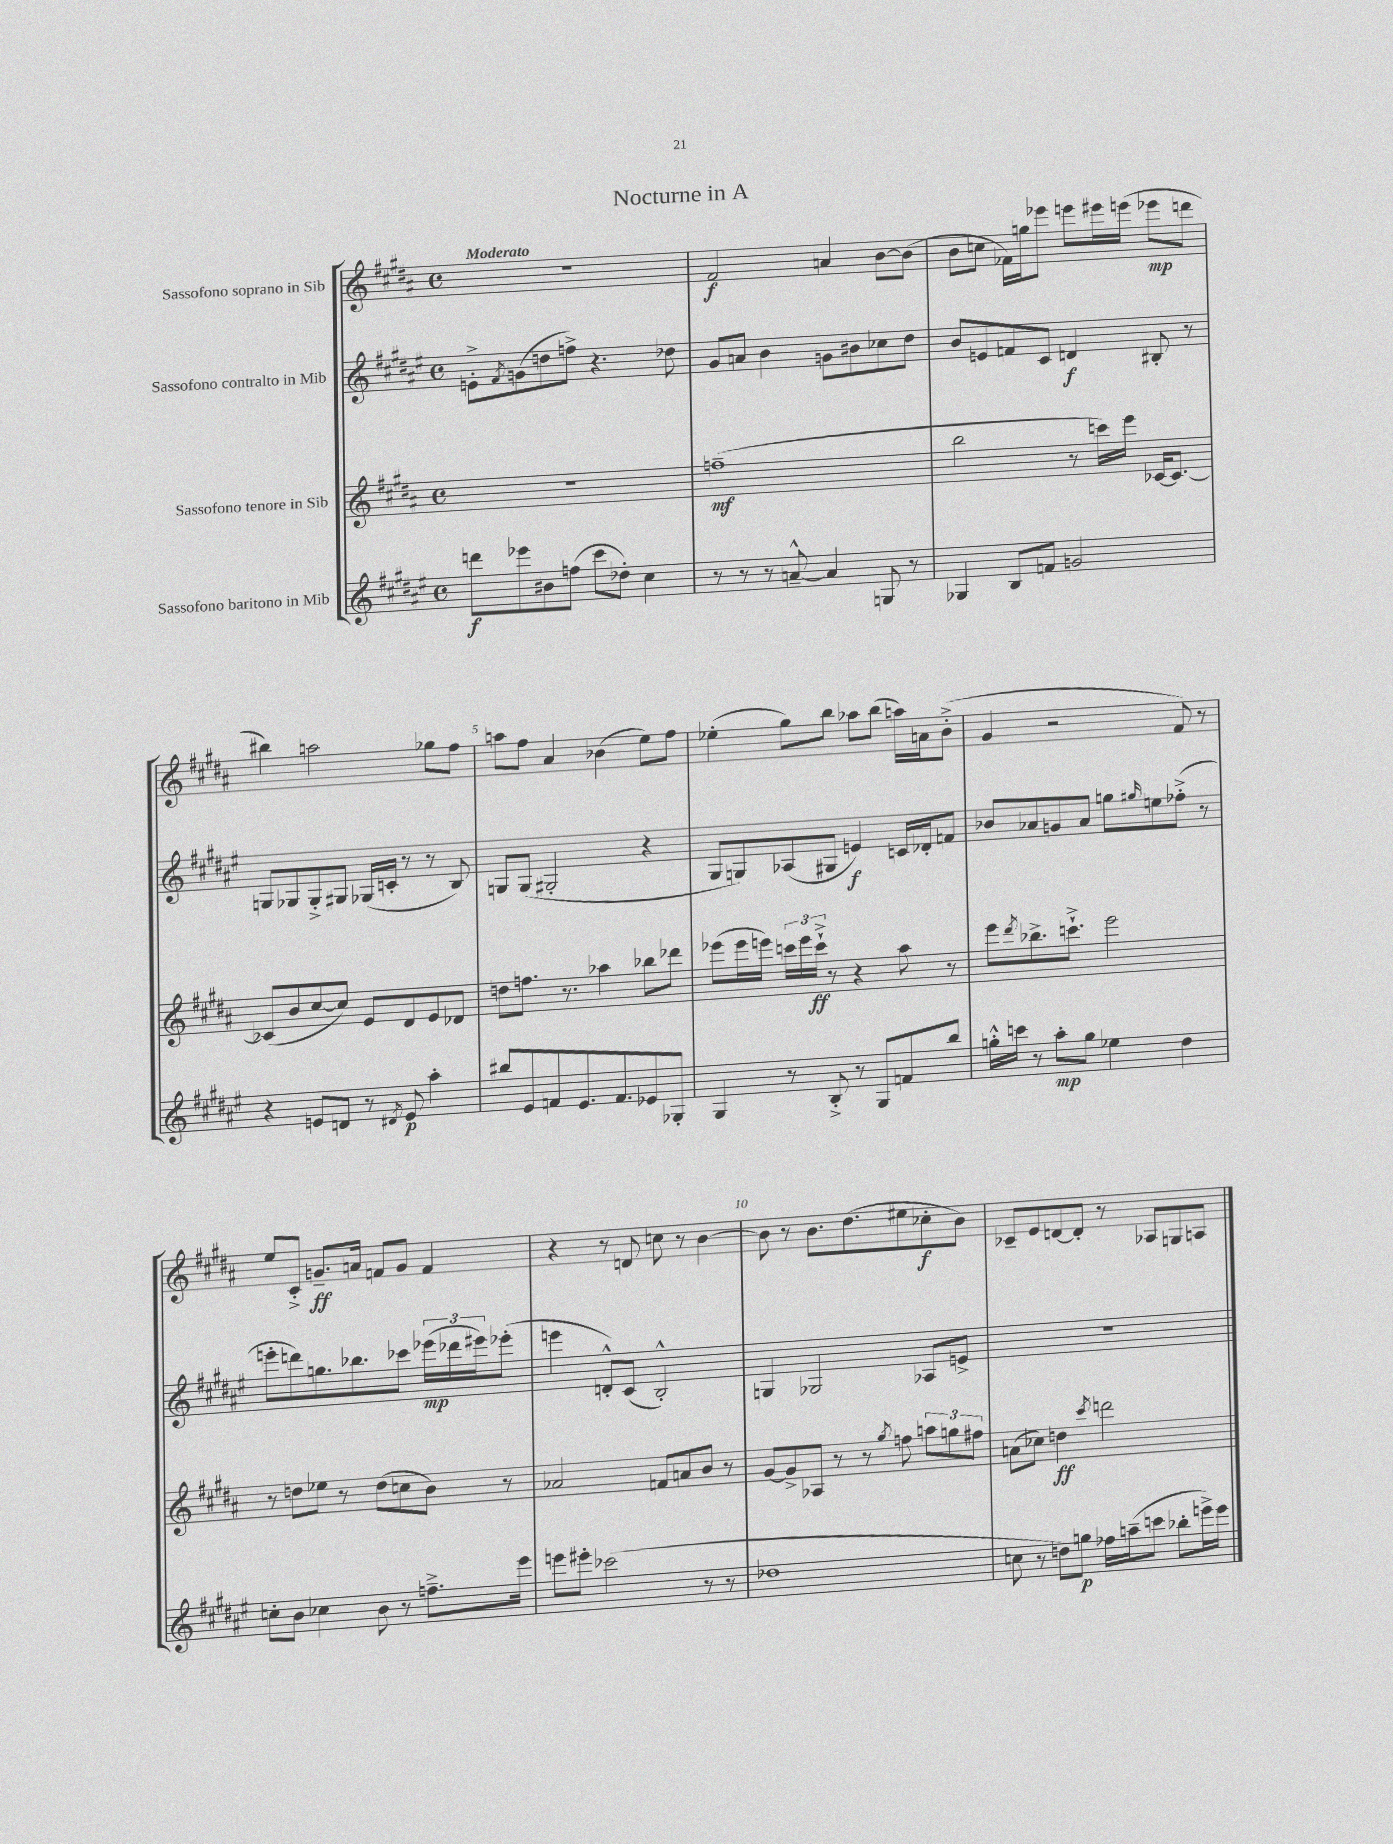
\header { title = "Nocturne in A" }
<<
\new StaffGroup <<
\new Staff = "s0" \with { instrumentName = "Sassofono soprano in Sib" } {
    \clef treble \key b \major \defaultTimeSignature \time 4/4 \tempo "Moderato"
    R1 |
    fis'2\f a'4 b'8~ b'8( |
    b'8 c''8 fes'16) g''16 ees'''8 e'''8 eis'''16 e'''16( ees'''8\mp d'''8 |
    bis''4) a''2 ges''8 fis''8 |
    a''8 fis''8 ais'4 bes'4( e''8) fis''8 |
    ees''4-.( gis''8) b''8 aes''8 b''8( a''16) a'16 b'8-.->( |
    gis'4 r2 fis'8) r8 |
    e''8 cis'8-.-> g'8.--\ff a'16 f'8 g'8 f'4 |
    r4 r8 d'8 c''8 r8 b'4~ |
    b'8 r8 b'8. dis''8.( eis''8 ces''8-.\f b'8) |
    ces'8-- e'8 d'8~ d'8-. r8 aes8 g8 a8 \bar "|." |
}
\new Staff = "s1" \with { instrumentName = "Sassofono contralto in Mib" } {
    \clef treble \key fis \major \defaultTimeSignature \time 4/4
    e'8-.-> \acciaccatura { fis'8 } g'8( d''8 f''8->) r4. des''8 |
    gis'8 a'8 b'4 g'8 bis'8 ces''8 dis''8 |
    b'8 e'8 f'8 cis'8 d'4\f bis8-. r8 |
    g8 ges8 ges8-.-> gis8 ges16( c'16-. r8 r8 b8) |
    g8 g8( gis2-. r4 |
    gis8 g8) aes8( gis8 e'4\f) c'16 des'16-. f'8 |
    bes'8 aes'8 g'8 aes'8 g''8 \grace { gis''16 } e''8 fes''8-.->( r8 |
    e'''8-. d'''8) g''8. bes''8. ces'''8 \tuplet 3/2 { ees'''16\mp( des'''16 eis'''16) } ees'''8-.( |
    e'''4 d'8-.-^) cis'8( b2-.-^) |
    g4 ges2 aes8 e'8-> |
    r1 \bar "|." |
}
\new Staff = "s2" \with { instrumentName = "Sassofono tenore in Sib" } {
    \clef treble \key b \major \defaultTimeSignature \time 4/4
    R1 |
    f''1--\mf( |
    b''2 r8 c'''16) e'''16 ces'16~ ces'8.~ |
    ces'8( b'8 cis''8~ cis''8) e'8 dis'8 e'8 des'8 |
    d''8 f''8. r8. aes''4 bes''8 des'''8 |
    ees'''8( ees'''16 e'''16) \tuplet 3/2 { c'''16 e'''16 c'''16-!->\ff } r8 r4 ais''8 r8 |
    e'''8 \acciaccatura { dis'''8 } bes''8.-> c'''8.-!-> e'''2 |
    r8 d''8 ees''8 r8 d''8( c''8 b'8) r8 |
    aes'2 f'8 a'8 b'8 r8 |
    gis'8~ gis'8-> aes8 r8 r8 \acciaccatura { gis''8 } f''8 \tuplet 3/2 { a''8 g''8 fis''8 } |
    a'8( ces''8) d''4\ff \acciaccatura { cis'''8 } d'''2 \bar "|." |
}
\new Staff = "s3" \with { instrumentName = "Sassofono baritono in Mib" } {
    \clef treble \key fis \major \defaultTimeSignature \time 4/4
    d'''8\f ees'''8 bis'8 f''8( cis'''8 des''8-.) cis''4 |
    r8 r8 r8 a'8~---^ a'4 g8 r8 |
    ges4 b8 f'8 g'2 |
    r4 e'8 d'8 r8 \acciaccatura { dis'8 } e'8\p ais''4-. |
    bis''8 eis'8 f'8 eis'8. f'8. ees'8 ges8-. |
    gis4 r8 b8-.-> r8 gis8 f'8 b''8 |
    g''16-.-^ c'''16 r8 ais''8-.\mp g''8 ees''4 dis''4 |
    c''8-. b'8 ces''4 b'8 r8 f''8.---> eis'''16 |
    e'''8 eis'''8-. ces'''2( r8 r8 |
    des''1 |
    c''8 r8 d''8) g''8\p fes''16 a''16--( c'''8 bes''8-. e'''16->) e'''16 \bar "|." |
}
>>
>>
\layout { \context { \Score \override BarNumber.break-visibility = ##(#f #t #t) barNumberVisibility = #(every-nth-bar-number-visible 5) } }
